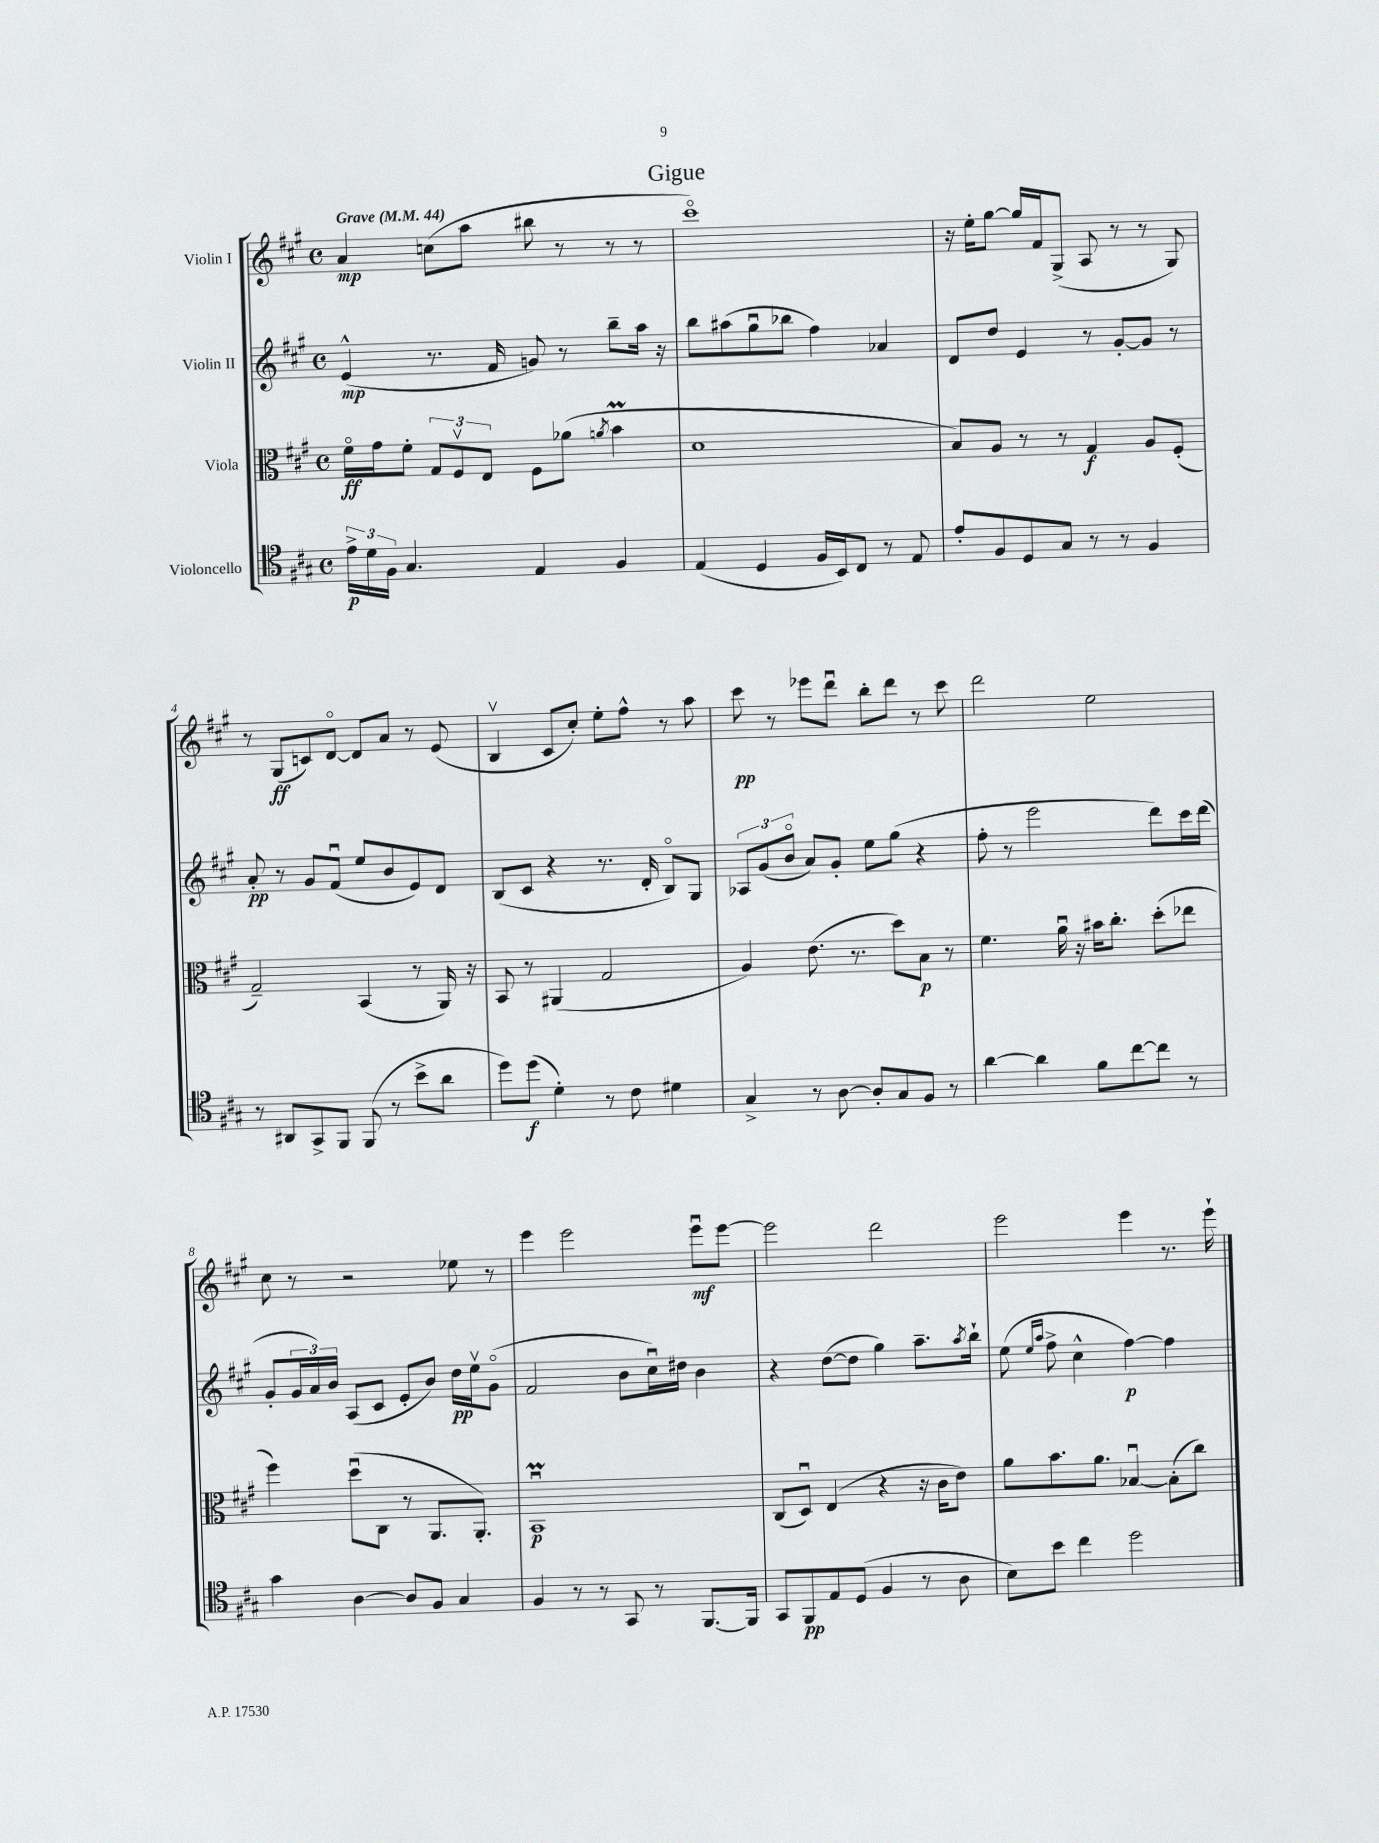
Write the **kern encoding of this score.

**kern	**kern	**kern	**kern
*staff4	*staff3	*staff2	*staff1
*clefC4	*clefC3	*clefG2	*clefG2
*k[f#c#g#]	*k[f#c#g#]	*k[f#c#g#]	*k[f#c#g#]
*M4/4	*M4/4	*M4/4	*M4/4
*met(c)	*met(c)	*met(c)	*met(c)
*MM44	*MM44	*MM44	*MM44
24e^	16f#o	(4e^^	4a
24d	.	.	.
.	16g#	.	.
24F#	.	.	.
4.G#	8f#'	.	.
.	12G#	8.r	(8cc
.	12F#v	.	.
.	.	.	8aa
.	12E	.	.
.	.	16f#	.
4E	8F#	8g)	8bb#
.	(8a-	8r	8r
.	8qa	.	.
4F#	4b	8bb~	8r
.	.	16aa	8r
.	.	16r	.
=	=	=	=
(4E	1d	8bb	1ccc#o)
.	.	(8aa#	.
4D	.	8gg#u	.
.	.	8bb-	.
16F#	.	4ff#)	.
16BB)	.	.	.
8C#	.	.	.
8r	.	4a-	.
8E	.	.	.
=	=	=	=
8e'	8B)	8d	16r
.	.	.	16ee'
8F#	8A	8dd	[8gg#
8D	8r	4e	16gg#]
.	.	.	16f#
8G#	8r	.	(8G#^
8r	4G#	8r	8A
8r	.	[8g#'	8r
4F#	8A	8g#]	8r
.	(8F#'	8r	8G#)
=	=	=	=
8r	2G#~)	8a'	8r
8AA#	.	8r	(8G#
8GG#^	.	8g#	8c)
8FF#	.	(8f#u	[8do
(8FF#	(4BB	8ee	8d]
8r	.	8b	8a
8b^	8r	8e)	8r
8a	16AA)	8d	(8e
.	16r	.	.
=	=	=	=
8dd)	8BB	(8B	4Bv
(8dd	8r	8c#	.
4d')	(4AA#	4r	8c#
.	.	.	8cc#')
8r	2G#	8.r	8ee'
8c#	.	.	8ff#^^
.	.	16d'	.
4d#	.	8Bo)	8r
.	.	8G#	8aa
=	=	=	=
4G#^	4A)	12A-	8ccc#
.	.	(12g#	.
.	.	.	8r
.	.	12bo	.
8r	(8.e	8a)	8eee-
[8A	.	8g#'	8dddu
.	8.r	.	.
8A']	.	8ee	8bb'
8G#	8dd)	(8gg#	8ddd
8F#	8B	4r	8r
8r	8r	.	8ccc#
=	=	=	=
[4a	4.f#	8ff#'	2ddd
.	.	8r	.
4a]	.	2eee	.
.	16au	.	.
.	16r	.	.
8f#	16b#	.	2ee
.	8.cc#'	.	.
[8cc#	.	.	.
8cc#]	(8dd'	8ddd)	.
8r	8ee-	16ccc#	.
.	.	(16ddd	.
=	=	=	=
4g#	4ff#)	8g#'	8cc#
.	.	24g#	8r
.	.	24a)	.
.	.	24b	.
[4A	(8ddu	(8A	2r
.	8C#	8c#	.
8A]	8r	8e'	.
8F#	8.AA	8b)	.
4G#	.	16dd	8ee-
.	8.AA')	16eev	.
.	.	(8g#o	8r
=	=	=	=
4F#	1BBu	2f#	4eee
8r	.	.	2eee
8r	.	.	.
8GG#	.	8b	.
8r	.	16cc#u)	.
.	.	16dd#	.
[8.FF#	.	4b	8eeeu
.	.	.	[8eee
16FF#]	.	.	.
=	=	=	=
8GG#	(8C#	4r	2eee]
8FF#	8Du)	.	.
8E	(4E	([8dd	.
(8D	.	8dd]	.
4F#	4r	4gg#)	2ddd
8r	16r	8.aa~	.
.	16c#	.	.
8A	8e)	.	.
.	.	8qaa	.
.	.	16bb`	.
=	=	=	=
8B)	8a	(8ee	2eee
.	.	16qqee	.
.	.	16qqaa	.
8b	8.b	8ff#^	.
4cc#	.	4cc#^^	.
.	8.a	.	.
2dd	[4B-u	[4ff#)	4eee
.	(8B-']	4ff#]	8.r
.	8cc#)	.	.
.	.	.	16eee`
==	==	==	==
*-	*-	*-	*-
